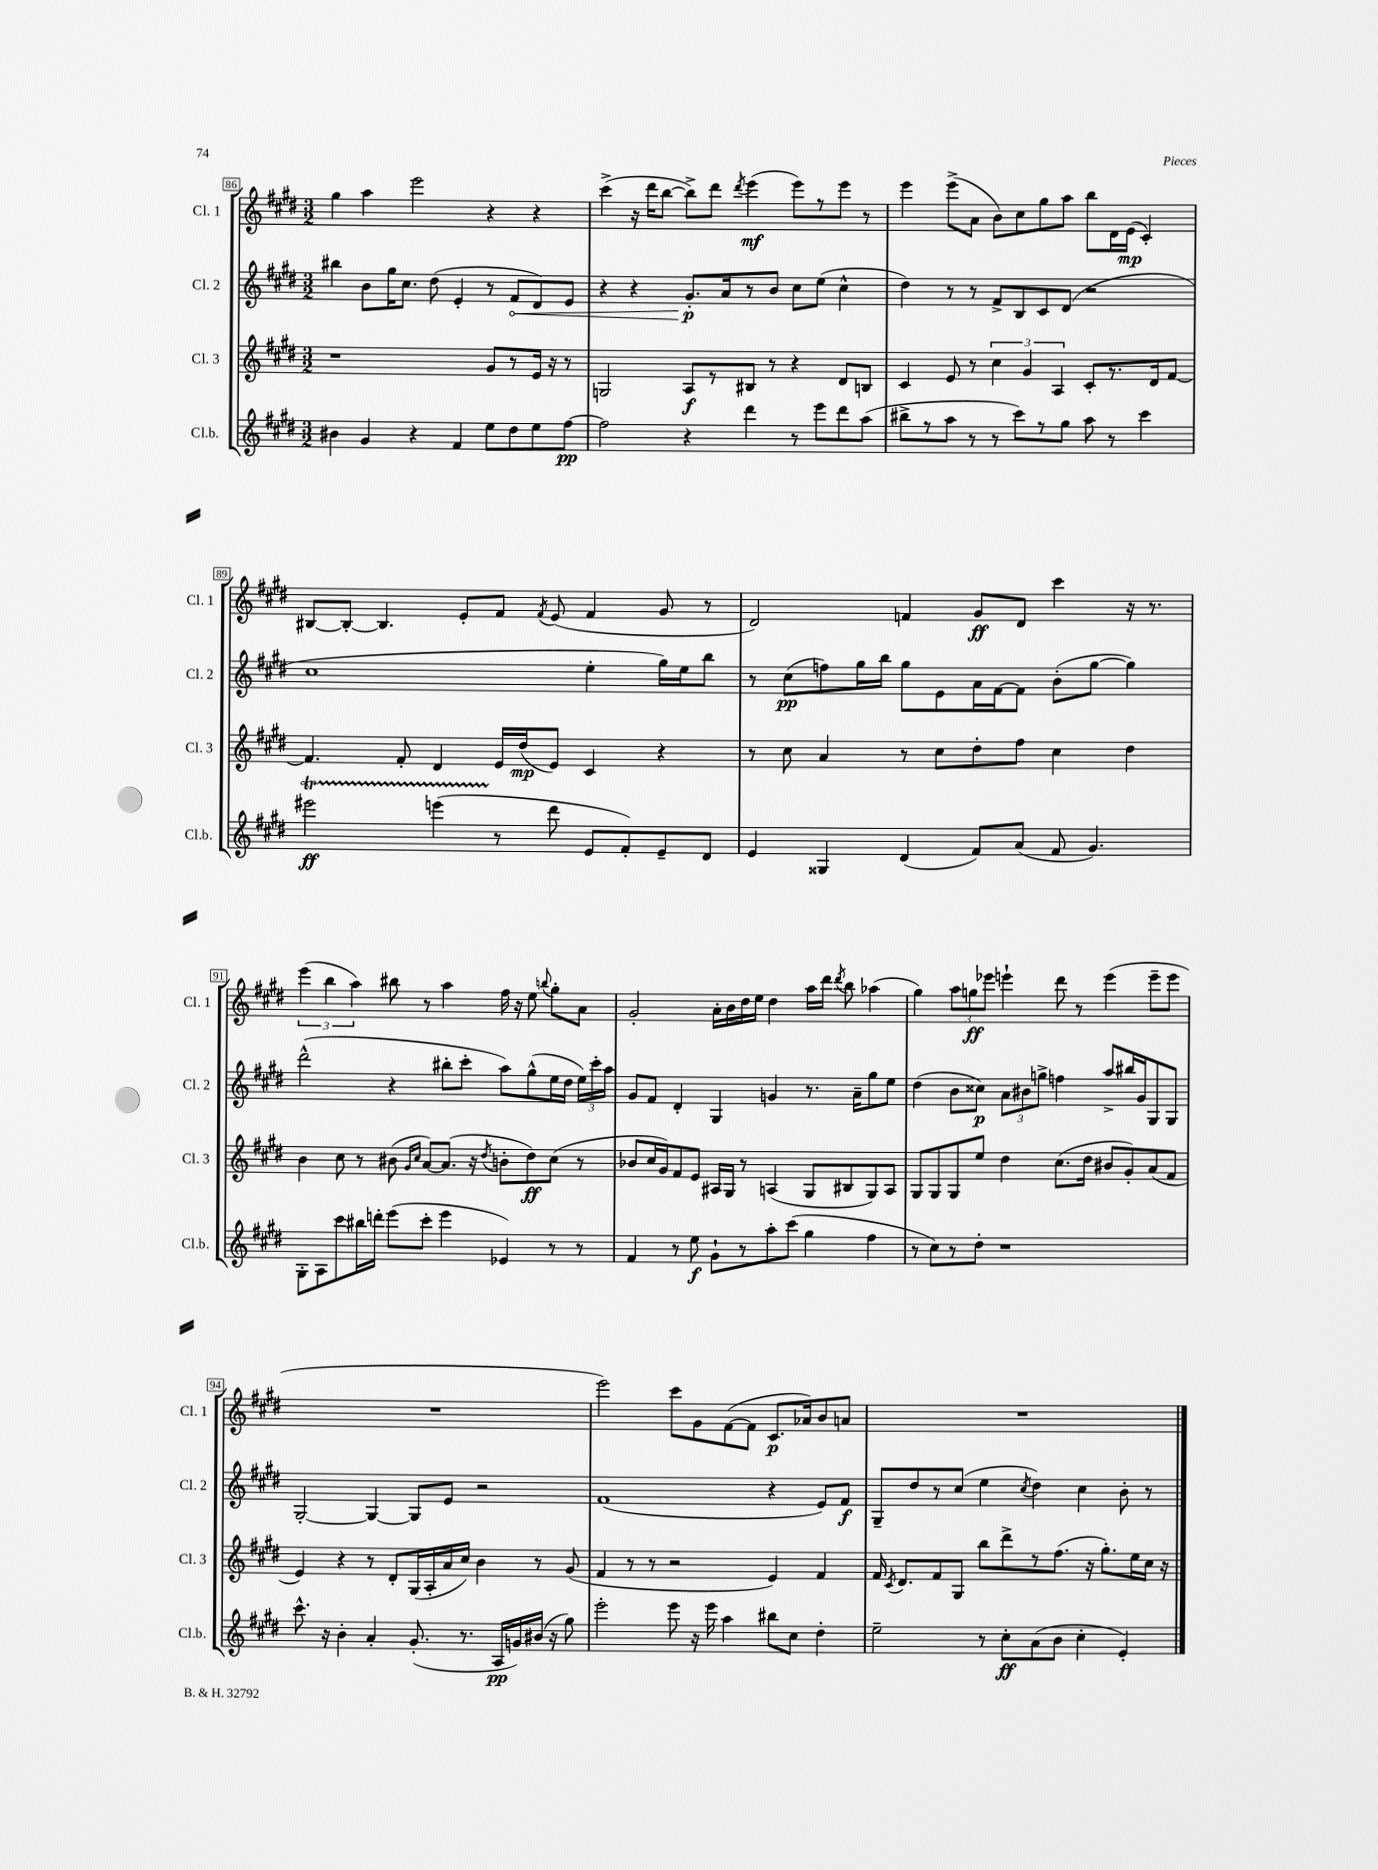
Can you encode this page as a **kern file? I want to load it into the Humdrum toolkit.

**kern	**dynam	**kern	**dynam	**kern	**dynam	**kern	**dynam
*part4	*part4	*part3	*part3	*part2	*part2	*part1	*part1
*staff4	*staff4	*staff3	*staff3	*staff2	*staff2	*staff1	*staff1
*I"Cl.b.	*	*I"Cl. 3	*	*I"Cl. 2	*	*I"Cl. 1	*
*I'Cl.b.	*	*I'Cl. 3	*	*I'Cl. 2	*	*I'Cl. 1	*
*clefG2	*	*clefG2	*	*clefG2	*	*clefG2	*
*k[f#c#g#d#]	*	*k[f#c#g#d#]	*	*k[f#c#g#d#]	*	*k[f#c#g#d#]	*
*M3/2	*	*M3/2	*	*M3/2	*	*M3/2	*
=86	=86	=86	=86	=86	=86	=86	=86
4b#X\	.	1r	.	4bb#X\	.	4gg#\	.
4g#/	.	.	.	8b\L	.	4aa\	.
.	.	.	.	16gg#\K	.	.	.
.	.	.	.	8.cc#\J	.	.	.
4r	.	.	.	.	.	2eee\	.
.	.	.	.	(8dd#\	.	.	.
4f#/	.	.	.	4e'/	.	.	.
8ee\L	.	8g#/L	.	8r	.	4r	.
!	!	!	!	!	!LO:HP:b	!	!
8dd#\	.	8r	.	8f#/L	<	.	.
8ee\	.	16e/Jk	.	8d#/)	.	4r	.
.	.	16r	.	.	.	.	.
[8ff#\J	pp	8r	.	8e/J	.	.	.
=87	=87	=87	=87	=87	=87	=87	=87
2ff#\]	.	2Gn/	.	4r	.	(4ccc#^\	.
.	.	.	.	4r	.	16r	.
.	.	.	.	.	.	16ddd#\KL	.
.	.	.	.	.	.	[8bb\J	.
4r	.	8A/L	f	8.g#'/L	p	8bb^\L])	.
.	.	8r	.	.	.	8ddd#\J	.
.	.	.	.	16a/k	[	.	.
.	.	.	.	.	.	8qddd#/	.
4ddd#\	.	8B#X/J	.	8r	.	(4eee\	mf
.	.	8r	.	8b/J	.	.	.
8r	.	4r	.	8cc#\L	.	8eee\L)	.
8eee\L	.	.	.	(8ee\J	.	8r	.
8ddd#\	.	8d#/L	.	4cc#^^\	.	8eee\J	.
(8aa\J	.	8Bn/J	.	.	.	8r	.
=88	=88	=88	=88	=88	=88	=88	=88
8bb#X^\L	.	4c#/	.	4dd#\)	.	4eee\	.
8r	.	.	.	.	.	.	.
8aa\J	.	8e/	.	8r	.	(8eee^\L	.
8r	.	8r	.	8r	.	8a\J	.
8r	.	6cc#\	.	8f#^/L	.	8b\L)	.
8ccc#\L)	.	.	.	8B/	.	8cc#\	.
.	.	6g#/	.	.	.	.	.
8r	.	.	.	8c#/	.	8gg#\	.
.	.	6A/	.	.	.	.	.
8gg#\J	.	.	.	(8d#/J	.	8aa\J	.
8aa\	.	8c#'/L	.	2r	.	8bb\L	.
8r	.	8.r	.	.	.	16d#\L	.
.	.	.	.	.	.	(16e\JJ	mp
4ccc#\	.	.	.	.	.	4c#'/)	.
.	.	16d#/k	.	.	.	.	.
.	.	[8f#/J	.	.	.	.	.
!!LO:LB:g=z
=89	=89	=89	=89	=89	=89	=89	=89
2eee#Xt\	ff	4.f#/]	.	1cc#	.	[8B#X/L	.
.	.	.	.	.	.	8B#'/J_	.
.	.	.	.	.	.	4.B#/]	.
.	.	8f#'/	.	.	.	.	.
(4eeenTTT\	.	4d#/	.	.	.	.	.
.	.	.	.	.	.	8e'/L	.
8r	.	16e/LL	.	.	.	8f#/J	.
.	.	(16dd#/J	mp	.	.	.	.
.	.	.	.	.	.	8qf#/	.
8ddd#\	.	8e/J)	.	.	.	(8e/	.
8e/L	.	4c#/	.	4ee'\	.	4f#/	.
8f#'/)	.	.	.	.	.	.	.
8e~/	.	4r	.	16gg#\LL)	.	8g#/	.
.	.	.	.	16ee\J	.	.	.
8d#/J	.	.	.	8bb\J	.	8r	.
=90	=90	=90	=90	=90	=90	=90	=90
4e/	.	8r	.	8r	.	2d#/)	.
.	.	8cc#\	.	(8cc#\L	pp	.	.
4G##X/	.	4a/	.	8ffn\)	.	.	.
.	.	.	.	16gg#\L	.	.	.
.	.	.	.	16bb\JJ	.	.	.
(4d#/	.	8r	.	8gg#\L	.	4fn/	.
.	.	8cc#\L	.	8e\	.	.	.
8f#/L)	.	8dd#'\	.	16a\L	.	8g#/L	ff
.	.	.	.	[16f#\J	.	.	.
(8a/J	.	8ff#\J	.	8f#\J]	.	8d#/J	.
8f#/	.	4cc#\	.	(8b'\L	.	4ccc#\	.
4.g#/)	.	.	.	[8gg#\J	.	.	.
.	.	4dd#\	.	4gg#\])	.	16r	.
.	.	.	.	.	.	8.r	.
!!LO:LB:g=z
=91	=91	=91	=91	=91	=91	=91	=91
8G#'\L	.	4b\	.	(2ddd#^^\	.	(6eee\	.
8A\	.	.	.	.	.	.	.
.	.	.	.	.	.	6bb\	.
8ccc#\	.	8cc#\	.	.	.	.	.
.	.	.	.	.	.	6aa\)	.
16bb#X\L	.	8r	.	.	.	.	.
16dddn'\JJ	.	.	.	.	.	.	.
(8eee\L	.	(8b#X\	.	4r	.	8bb#X\	.
.	.	16qqg#/LL	.	.	.	.	.
.	.	16qqcc#/JJ	.	.	.	.	.
8ccc#'\J	.	[8a/L)	.	.	.	8r	.
4eee\	.	(8.a/J]	.	8bb#X'\L	.	4aa\	.
.	.	.	.	8ccc#'\J	.	.	.
.	.	16r	.	.	.	.	.
.	.	8qdd#/	.	.	.	.	.
4e-X/)	.	8bn'\L	.	8aa\L)	.	16ff#\	.
.	.	.	.	.	.	16r	.
.	.	8dd#\)	ff	(8gg#^^\	.	8ee\	.
.	.	.	.	.	.	8qqbbn/	.
8r	.	(8cc#\J	.	16ee\L	.	8gg#'\L	.
.	.	.	.	16dd#\JJ	.	.	.
8r	.	8r	.	24ee\LL)	.	8a\J	.
.	.	.	.	24ccc#'\	.	.	.
.	.	.	.	24aa\JJ	.	.	.
=92	=92	=92	=92	=92	=92	=92	=92
4f#/	.	8b-X/L	.	8g#/L	.	2g#'/	.
.	.	16cc#/L	.	8f#/J	.	.	.
.	.	16g#/J)	.	.	.	.	.
8r	.	8f#/	.	4d#'/	.	.	.
8ee\	f	8e/J	.	.	.	.	.
8g#`\L	.	16A#X/LL	.	4G#/	.	16a'\LL	.
.	.	16G#/JJ	.	.	.	16b\	.
8r	.	8r	.	.	.	16dd#\	.
.	.	.	.	.	.	16ee\JJ	.
8aa'\	.	(4An/	.	4gn/	.	4dd#\	.
(8ccc#\J	.	.	.	.	.	.	.
4gg#\	.	8G#/L	.	8.r	.	16aa\LL	.
.	.	.	.	.	.	16ddd#\JJ	.
.	.	.	.	.	.	8qddd#/	.
.	.	8B#X/	.	.	.	8bb\	.
.	.	.	.	16a~\KL	.	.	.
4ff#\	.	8G#/)	.	8gg#\	.	(4aa-X\	.
.	.	8A/J	.	8ee\J	.	.	.
=93	=93	=93	=93	=93	=93	=93	=93
8r	.	8G#/L	.	(4dd#\	.	4gg#\)	.
8cc#\L)	.	8G#/	.	.	.	.	.
8r	.	8G#/	.	8b\L	.	12aa\L	.
.	.	.	.	.	.	12ggn\	ff
8dd#'\J	.	8ee/J	.	8cc##X\J)	p	.	.
.	.	.	.	.	.	12eee-X\J	.
1r	.	4dd#\	.	12a\L	.	4eeen`\	.
.	.	.	.	12b#X\	.	.	.
.	.	.	.	12ggn^\J	.	.	.
.	.	(8.cc#\L	.	4ffn\	.	8ddd#\	.
.	.	.	.	.	.	8r	.
.	.	16dd#\Jk	.	.	.	.	.
.	.	8b#X/L	.	8aa^/L	.	(4eee\	.
.	.	8g#'/)	.	16bb#X/L	.	.	.
.	.	.	.	16g#/J	.	.	.
.	.	(8a/	.	8G#/	.	8eee~\L	.
.	.	8f#/J	.	8G#/J	.	8eee\J	.
!!LO:LB:g=z
=94	=94	=94	=94	=94	=94	=94	=94
8.ccc#^^\	.	4e/)	.	[2G#'/	.	1.r	.
16r	.	.	.	.	.	.	.
4b'\	.	4r	.	.	.	.	.
4a'/	.	8r	.	4G#/_	.	.	.
.	.	8d#'/L	.	.	.	.	.
(8.g#'/	.	(16G#/L	.	8G#/L]	.	.	.
.	.	16A'/	.	.	.	.	.
.	.	16a/	.	8e/J	.	.	.
8.r	.	16cc#/JJ)	.	.	.	.	.
.	.	4b\	.	2r	.	.	.
16A/LL	pp	.	.	.	.	.	.
16gn/)	.	.	.	.	.	.	.
(16b#X/JJ	.	8r	.	.	.	.	.
16r	.	.	.	.	.	.	.
8gg#\)	.	(8g#/	.	.	.	.	.
=95	=95	=95	=95	=95	=95	=95	=95
2eee'\	.	4f#/	.	(1f#	.	2eee\)	.
.	.	8r	.	.	.	.	.
.	.	8r	.	.	.	.	.
8eee\	.	2r	.	.	.	8ccc#\L	.
16r	.	.	.	.	.	8g#\	.
16eee\	.	.	.	.	.	.	.
4aa\	.	.	.	.	.	([8f#\	.
.	.	.	.	.	.	8f#\J]	.
8bb#X\L	.	4e/)	.	4r	.	8.c#/L	p
8cc#\J	.	.	.	.	.	.	.
.	.	.	.	.	.	16a-X/k)	.
4dd#'\	.	4f#/	.	8e/L)	.	8b/	.
.	.	.	.	8f#/J	f	8an/J	.
=96	=96	=96	=96	=96	=96	=96	=96
2ee~\	.	16f#/	.	8G#~/L	.	1.r	.
.	.	8qc#/	.	.	.	.	.
.	.	8.d#/L	.	.	.	.	.
.	.	.	.	8dd#/	.	.	.
.	.	8f#/	.	8r	.	.	.
.	.	8G#/J	.	(8cc#/J	.	.	.
8r	.	8bb\L	.	4ee\	.	.	.
8cc#'\L	ff	8ddd#^\	.	.	.	.	.
.	.	.	.	8qcc#/	.	.	.
(8a\	.	8r	.	4dd#\)	.	.	.
8b\J	.	(8.ff#\J	.	.	.	.	.
4cc#'\	.	.	.	4cc#\	.	.	.
.	.	16r	.	.	.	.	.
.	.	8.gg#'\L)	.	.	.	.	.
4e'/)	.	.	.	8b'\	.	.	.
.	.	16ee\L	.	.	.	.	.
.	.	16cc#\JJ	.	8r	.	.	.
.	.	16r	.	.	.	.	.
==	==	==	==	==	==	==	==
*-	*-	*-	*-	*-	*-	*-	*-
